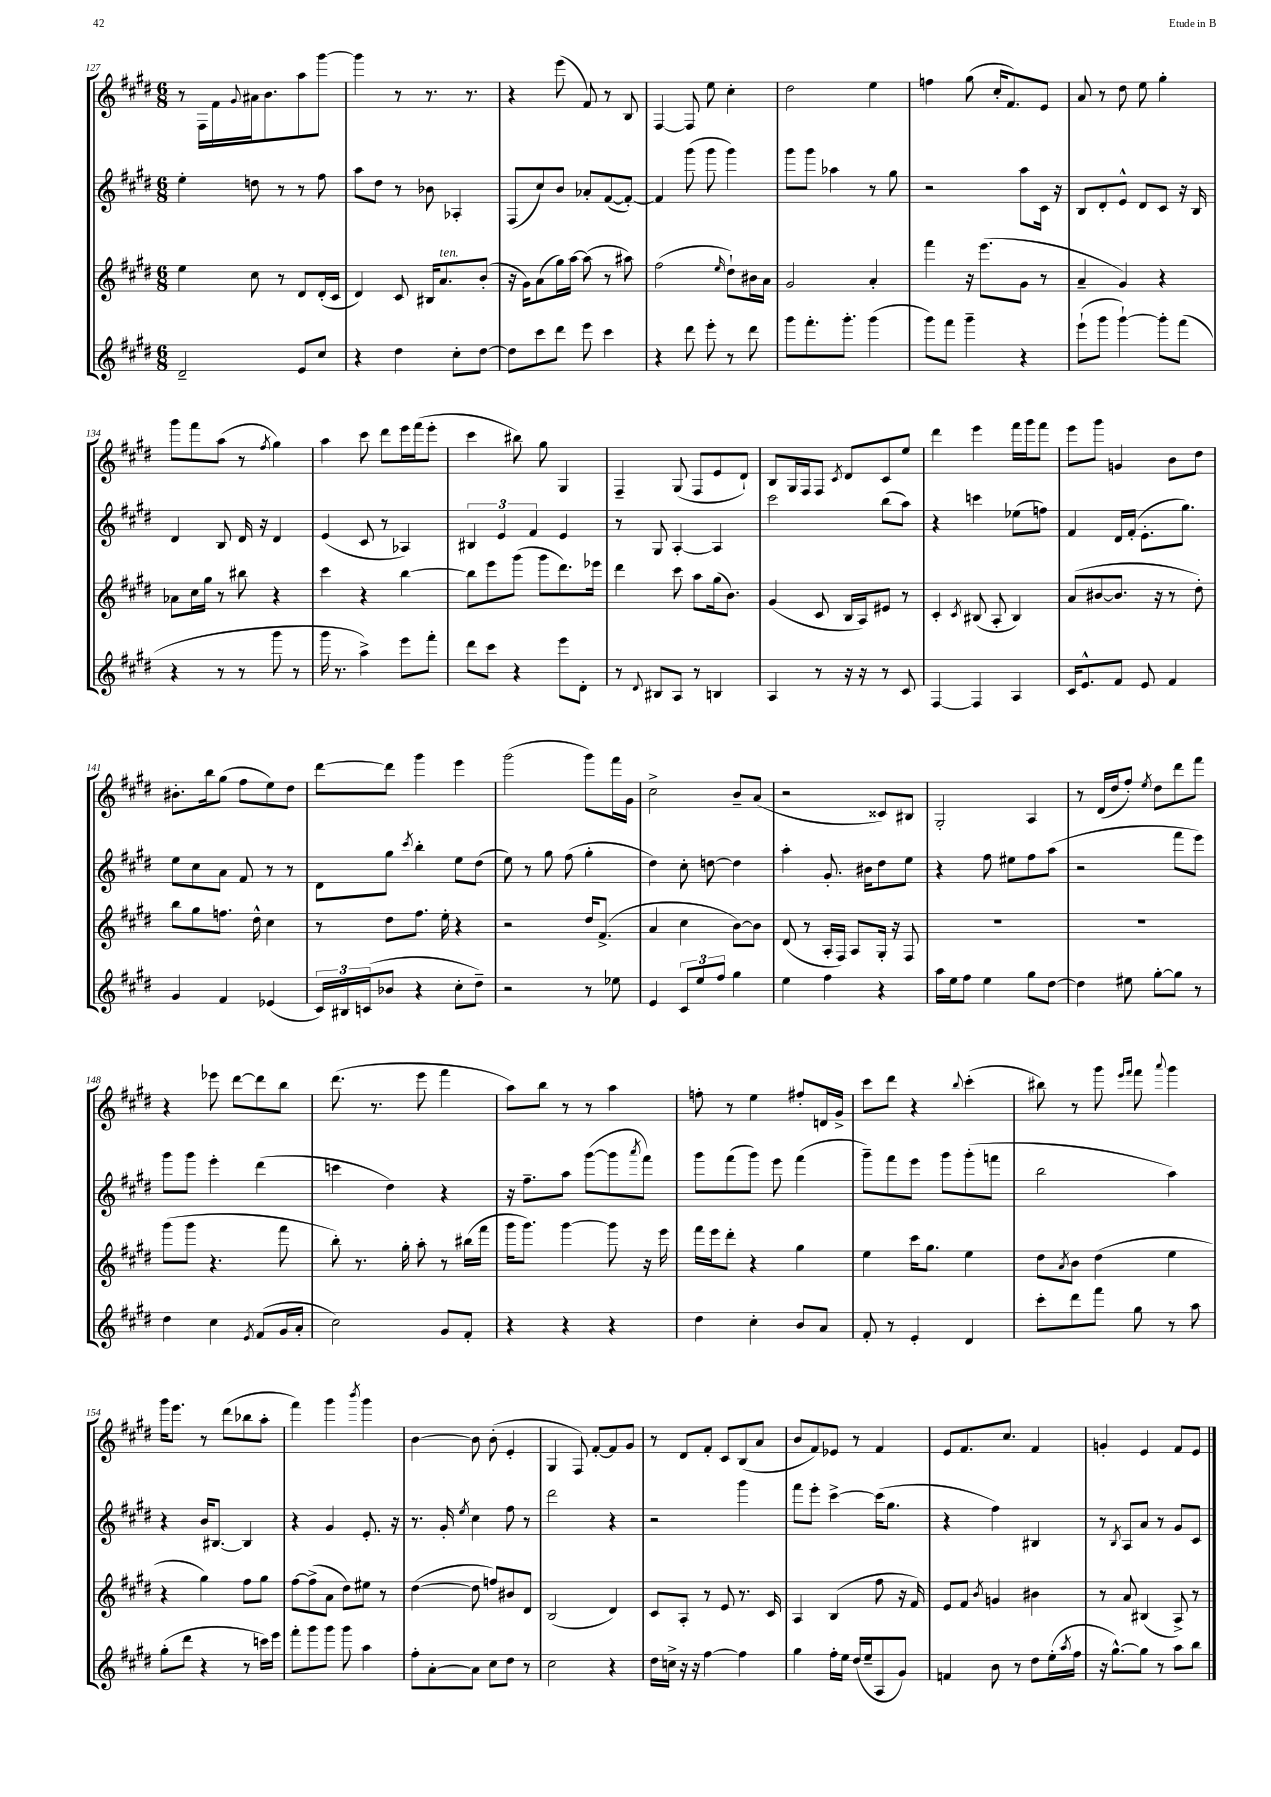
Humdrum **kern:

**kern	**kern	**kern	**kern
*part4	*part3	*part2	*part1
*staff4	*staff3	*staff2	*staff1
*clefG2	*clefG2	*clefG2	*clefG2
*k[f#c#g#d#]	*k[f#c#g#d#]	*k[f#c#g#d#]	*k[f#c#g#d#]
*M6/8	*M6/8	*M6/8	*M6/8
=127	=127	=127	=127
2d#~/	4ee\	4ee'\	8r
.	.	.	16F#\LL
.	.	.	16f#\
.	.	.	8qqg#/
.	8cc#\	8ddn\	16a#X\J
.	.	.	8.b\
.	8r	8r	.
8e/L	8d#/L	8r	8aa\
8cc#/J	(16d#'/L	8ff#\	[8ggg#\J
.	16c#/JJ	.	.
=128	=128	=128	=128
4r	4d#/)	8aa\L	4ggg#\]
.	.	8dd#\J	.
4dd#\	8c#/	8r	8r
.	16B#X/KL	8b-X\	8.r
!	!LO:TX:a:i:t=ten.	!	!
.	8.a/	.	.
8cc#'\L	.	4A-X'/	.
.	.	.	8.r
[8dd#\J	(8b'/J	.	.
=129	=129	=129	=129
8dd#\L]	16r	(8F#/L	4r
.	16g#\KL)	.	.
8ccc#\	(8a\	8cc#/)	.
8ddd#\J	16gg#\L)	8b/J	(8eee\
.	[16aa\JJ	.	.
8eee\	(8aa\]	8a-X'/L	8f#/)
4ccc#\	8r	([8f#/	8r
.	8aa#X\)	8f#'/J_)	8B/
=130	=130	=130	=130
4r	(2ff#\	4f#/]	[4F#/
8ddd#\	.	(8ggg#\	8F#/]
8eee'\	.	8ggg#\	8ee\
.	16qqee/	.	.
8r	8dd#`\L)	4ggg#\)	4cc#'\
8ddd#\	16b#X\L	.	.
.	16a\JJ	.	.
=131	=131	=131	=131
8ggg#\L	2g#/	8ggg#\L	2dd#\
8.fff#'\	.	8ggg#\J	.
.	.	4aa-X\	.
8.ggg#'\J	.	.	.
(4ggg#\	4a'/	8r	4ee\
.	.	8gg#\	.
=132	=132	=132	=132
8ggg#\L)	4fff#\	2r	4ffn\
8fff#\J	.	.	.
4ggg#~\	16r	.	(8gg#\
.	(8.eee\L	.	.
.	.	.	16cc#'/KL
.	.	.	8.f#/)
4r	8g#\J	8aa\L	.
.	8r	16c#\Jk	8e/J
.	.	16r	.
=133	=133	=133	=133
(8eee`\L	4a~/	8B/L	8a/
8ggg#\J	.	8d#'/	8r
[4ggg#`\)	4g#/)	8e^^/J	8dd#\
.	.	8d#/L	8ee\
8ggg#'\L]	4r	8c#/J	4gg#'\
(8fff#\J	.	16r	.
.	.	16B/	.
!!LO:LB:g=z
=134	=134	=134	=134
4r	8a-X\L	4d#/	8ggg#\L
.	16cc#\L	.	8fff#\
.	16gg#\JJ	.	.
8r	8r	8B/	(8aa\J
8r	8bb#X\	16d#/	8r
.	.	16r	.
.	.	.	8qff#/
8ggg#\	4r	4d#/	4gg#\)
8r	.	.	.
=135	=135	=135	=135
16ggg#\	4ccc#\	(4e/	4aa\
8.r	.	.	.
4aa^\)	4r	8c#/	8ccc#\
.	.	8r	8ddd#\L
8eee\L	[4bb\	4A-X/)	16eee\L
.	.	.	(16fff#\J
8fff#'\J	.	.	8eee'\J
=136	=136	=136	=136
8ddd#\L	8bb\L]	6B#X/	4ccc#\
8ccc#\J	8eee\	.	.
.	.	6e/	.
4r	(8ggg#\J	.	8bb#X\)
.	.	6f#/	.
.	8ggg#\L	.	8gg#\
8eee\L	8.ddd#\)	4e/	4G#/
8d#'\J	.	.	.
.	16eee-X\Jk	.	.
=137	=137	=137	=137
8r	4ddd#\	8r	4F#~/
8qqd#/	.	.	.
8B#X/L	.	8G#/	.
8A/J	8ccc#\	[4A'/	(8G#/
8r	8aa\L	.	8F#/L
4Bn/	(16gg#\k	4A/]	8e/
.	8.b\J)	.	.
.	.	.	8d#`/J)
=138	=138	=138	=138
4A/	(4g#/	2ccc#\	8B/L
.	.	.	16G#/L
.	.	.	16F#/J
8r	8c#/	.	8F#/J
.	.	.	8qc#/
16r	16B/LL	.	8d#/L
16r	16A/J)	.	.
8r	8e#X/J	(8bb\L	8c#/
8c#/	8r	8aa\J)	8ee/J
=139	=139	=139	=139
[4F#/	4c#'/	4r	4ddd#\
.	8qc#/	.	.
4F#/]	(8B#X/	4cccn\	4eee\
.	8A'/	.	.
4A/	4B#/)	(8ee-X\L	16fff#\LL
.	.	.	16ggg#\J
.	.	8ffn\J)	8fff#\J
=140	=140	=140	=140
16c#/KL	(8a/L	4f#/	8eee\L
8.e^^/	.	.	.
.	[8b#X/	.	8ggg#\J
8f#/J	8.b#/J]	16d#/LL	4gn/
.	.	(16f#'/JJ	.
8e/	.	8.e'\L	.
.	16r	.	.
4f#/	8r	.	8b\L
.	.	8.gg#\J)	.
.	8dd#'\)	.	8dd#\J
!!LO:LB:g=z
=141	=141	=141	=141
4g#/	8bb\L	8ee\L	8.b#X'\L
.	8gg#\	8cc#\	.
.	.	.	16bb\k
4f#/	8.ffn\J	8a\J	(8gg#\J
.	.	8f#/	8ff#\L
.	16dd#^^\	.	.
(4e-X/	4cc#\	8r	8ee\)
.	.	8r	8dd#\J
=142	=142	=142	=142
24c#/LL)	8r	8d#\L	[8ddd#\L
24B#X/	.	.	.
(24cn/J	.	.	.
8b-X/J	8dd#\L	8gg#\J	8ddd#\J]
.	.	8qccc#/	.
4r	8.ff#\J	4bb'\	4ggg#\
.	16ee'\	.	.
8cc#'\L	4r	8ee\L	4eee\
8dd#~\J)	.	(8dd#\J	.
=143	=143	=143	=143
2r	2r	8ee\)	(2ggg#\
.	.	8r	.
.	.	8gg#\	.
.	.	(8ff#\	.
8r	16dd#/KL	4gg#'\	8ggg#\L)
.	(8.f#^/J	.	.
8ee-X\	.	.	16fff#\L
.	.	.	16g#\JJ
=144	=144	=144	=144
4e/	4a/	4dd#\)	2cc#^\
12c#/L	4cc#\	8cc#'\	.
12ee/	.	.	.
.	.	[8ddn\	.
12ff#/J	.	.	.
4gg#\	[8b\L)	4dd\]	8b~/L
.	8b\J]	.	(8a/J
=145	=145	=145	=145
4ee\	(8d#/	4aa'\	2r
.	8r	.	.
4ff#\	16A'/LL	8.g#'/	.
.	16F#/JJ)	.	.
.	8A/L	.	.
.	.	16b#X\KL	.
4r	16G#'/Jk	8dd#\	8c##X/L)
.	16r	.	.
.	8F#/	8ee\J	8B#X/J
=146	=146	=146	=146
16aa\LL	2.r	4r	2G#'/
16ee\J	.	.	.
8ff#\J	.	.	.
4ee\	.	8ff#\	.
.	.	8ee#X\L	.
8gg#\L	.	8ff#\	4A/
[8dd#\J	.	(8aa\J	.
=147	=147	=147	=147
4dd#\]	2.r	2r	8r
.	.	.	(16d#/LL
.	.	.	16dd#/J
8ee#X\	.	.	8ff#'/J)
.	.	.	8qee/
[8gg#'\L	.	.	8dd#\L
8gg#\J]	.	8fff#\L	8ddd#\
8r	.	8eee\J)	8fff#\J
!!LO:LB:g=z
=148	=148	=148	=148
4dd#\	(8ggg#\L	8ggg#\L	4r
.	8ggg#\J	8ggg#\J	.
4cc#\	4.r	4eee'\	8eee-X\
.	.	.	[8ddd#\L
8qe/	.	.	.
(8f#/L	.	(4ddd#\	8ddd#\]
16g#/L	8fff#\	.	8bb\J
16a'/JJ	.	.	.
=149	=149	=149	=149
2cc#\)	8bb'\)	4cccn\	(8.ddd#\
.	8.r	.	.
.	.	.	8.r
.	.	4dd#\)	.
.	16gg#'\	.	.
.	8aa'\	.	8eee\
8g#/L	8r	4r	4fff#\
8f#'/J	(16bb#X\LL	.	.
.	16fff#\JJ	.	.
=150	=150	=150	=150
4r	16ggg#\KL	16r	8aa\L)
.	8.ggg#\J)	8.ff#~\L	.
.	.	.	8bb\J
4r	[4ggg#\	8aa\J	8r
.	.	([8ggg#\L	8r
4r	8ggg#\]	8ggg#\]	4aa\
.	.	8qaaa/	.
.	16r	8fff#\J)	.
.	16eee\	.	.
=151	=151	=151	=151
4dd#\	16fff#\LL	8ggg#\L	8ffn'\
.	16eee\J	.	.
.	8ddd#'\J	(8fff#\	8r
4cc#'\	4r	8ggg#\J)	4ee\
.	.	8eee\	.
8b/L	4gg#\	(4fff#\	8ff#X'/L
8a/J	.	.	16dn/L
.	.	.	16g#^/JJ
=152	=152	=152	=152
8f#'/	4ee\	8ggg#~\L)	8ccc#\L
8r	.	8fff#\	8ddd#\J
4e'/	16ccc#\KL	8eee\J	4r
.	8.gg#\J	.	.
.	.	8ggg#\L	.
.	.	.	8qqbb/
4d#/	4ee\	(8ggg#'\	(4ccc#'\
.	.	8fffn\J	.
=153	=153	=153	=153
8ccc#'\L	8dd#\L	2bb\	8bb#X\)
.	8qa/	.	.
8ddd#\	8b\J	.	8r
8fff#\J	(4dd#\	.	8ggg#\
.	.	.	16qqeee/LL
.	.	.	16qqfff#/JJ
8gg#\	.	.	8fff#\
.	.	.	8qqaaa/
8r	4ee\	4aa\)	4ggg#\
8aa\	.	.	.
!!LO:LB:g=z
=154	=154	=154	=154
(8gg#'\L	4r	4r	16ggg#\KL
.	.	.	8.eee\J
8ddd#\J	.	.	.
4r	4gg#\)	16b/KL	8r
.	.	[8.B#X/J	.
.	.	.	(8ddd#\L
8r	8ff#\L	4B#/]	8bb-X\
16cccn\LL)	8gg#\J	.	8aa'\J
16eee\JJ	.	.	.
=155	=155	=155	=155
8fff#'\L	[8ff#\L	4r	4fff#\)
8ggg#\	(8ff#^\]	.	.
8ggg#\J	8a\J	4g#/	4ggg#\
8ggg#\	8dd#\L)	.	.
.	.	.	8qbbb/
4aa\	8ee#X\J	8.e'/	4ggg#\
.	8r	.	.
.	.	16r	.
=156	=156	=156	=156
8ff#'\L	([4dd#\	8.r	[4b\
[8a'\	.	.	.
.	.	16g#'/	.
.	.	8qee/	.
8a\J]	8dd#\]	4cc#\	8b\]
8cc#\L	8ffn/L)	.	(8b'\
8dd#\J	8b#X/	8ff#\	4e'/
8r	8d#/J	8r	.
=157	=157	=157	=157
2cc#\	(2B/	2ddd#\	4G#/
.	.	.	8F#/)
.	.	.	[8f#'/L
4r	4d#/)	4r	8f#/]
.	.	.	8g#/J
=158	=158	=158	=158
16dd#\LL	8c#/L	2r	8r
16ccn^\JJ	.	.	.
16r	8A'/J	.	8d#/L
16r	.	.	.
[4ff#\	8r	.	8f#'/J
.	8e/	.	8c#/L
4ff#\]	8.r	4ggg#\	(8B/
.	.	.	8a/J
.	16c#/	.	.
=159	=159	=159	=159
4gg#\	4A/	8fff#\L	8b/L
.	.	8eee'\J	8f#/)
16ff#'\LL	(4B/	[4ccc#^\	8e-X/J
16ee\JJ	.	.	.
(16dd#/LL	.	.	8r
16ee~/J	.	.	.
8A/	8ff#\	(16ccc#\KL]	4f#/
.	.	8.gg#\J	.
8g#/J)	16r	.	.
.	16f#/)	.	.
=160	=160	=160	=160
4fn/	8e/L	4r	8e/L
.	8f#/J	.	8.f#/
.	8qb/	.	.
8b\	4gn/	4ff#\)	.
.	.	.	8.cc#/J
8r	.	.	.
8dd#\L	4b#X\	4B#X/	4f#/
(16ee'\L	.	.	.
8qaa/	.	.	.
16ff#\JJ	.	.	.
=161	=161	=161	=161
16r	8r	8r	4gn'/
[8.gg#^^\L)	.	.	.
.	.	8qB/	.
.	8a/	8A/L	.
8gg#\J]	(4B#X/	8a/J	4e/
8r	.	8r	.
8aa\L	8A^/)	8g#/L	8f#/L
8bb\J	8r	8c#/J	8e/J
==	==	==	==
*-	*-	*-	*-
